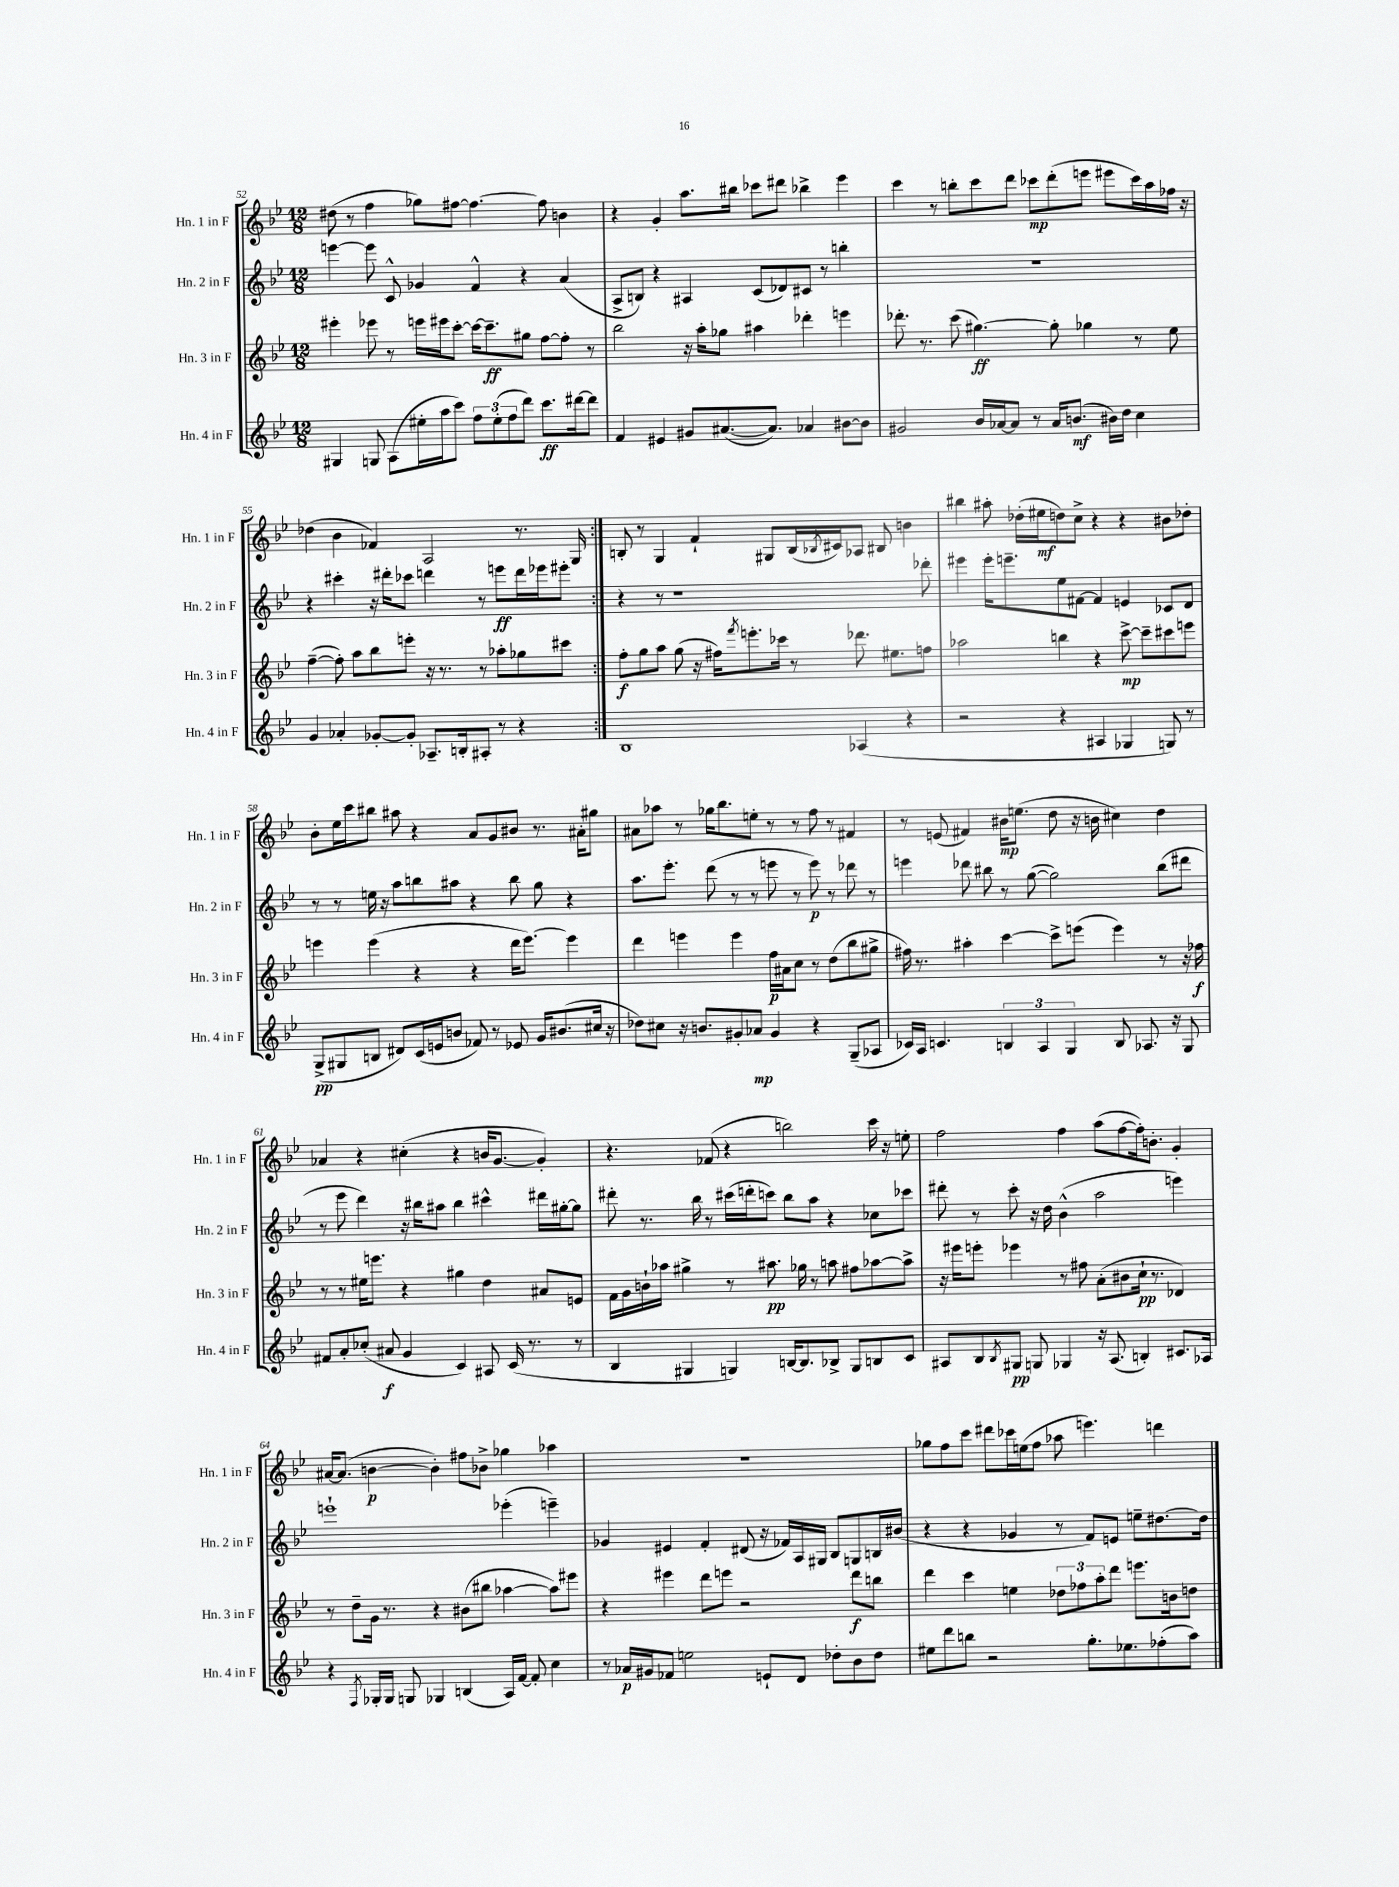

**kern	**kern	**kern	**kern
*staff4	*staff3	*staff2	*staff1
*clefG2	*clefG2	*clefG2	*clefG2
*k[b-e-]	*k[b-e-]	*k[b-e-]	*k[b-e-]
*M12/8	*M12/8	*M12/8	*M12/8
4G#	4eee#'	[4eee	(8dd#
.	.	.	8r
8G	8eee-	8eee]	4ff
(8A	8r	8c^^	.
16ee#'	16eee	4g-	8gg-)
16aa	16eee#	.	.
8ccc)	[8ccc'	.	[8ff#
12ff	16ccc_	4f^^	4.ff#_
.	8.ccc~]	.	.
(12ee#'	.	.	.
12ff	.	.	.
8ddd)	8gg#	4r	.
8.ccc	[8ff	.	8ff#]
.	8ff']	(4a	4b
[16ddd#	.	.	.
8ddd#]	8r	.	.
=	=	=	=
4f	2bb-	8A^	4r
.	.	8B)	.
4e#	.	4r	4g'
8g#	16r	4A#	8.aa
.	16aa'	.	.
([8.a#	8gg-	.	.
.	.	.	16bb#
.	4aa#	(8c	8ccc-
8.a#])	.	.	.
.	.	8d-)	8ddd#
4a-	4ddd-'	8c#	4bb-^
.	.	8r	.
[8b#	4eee	4bb'	4eee-
8b#]	.	.	.
=	=	=	=
2g#	8.ddd-'	1.r	4ccc
.	8.r	.	.
.	.	.	8r
.	(8ccc	.	8bb'
16b-	[4.gg#)	.	8ccc
[16a-	.	.	.
8a-]	.	.	8ddd
8r	.	.	8ccc-
16a-	8gg#']	.	(8ddd'
(8.b	.	.	.
.	4gg-	.	8eee
16b#)	.	.	8eee#
16dd	.	.	.
4cc	8r	.	16ccc-)
.	.	.	16aa
.	8ee-	.	16ff-
.	.	.	16r
=	=	=	=
4g	([4ff~	4r	(4dd-
4a-'	8ff'])	4ccc#'	4b-
.	8aa	.	.
[8g-'	8bb-	16r	4f-)
.	.	16ddd#'	.
8g-']	8eee'	8ccc-	.
8.A-~	16r	4ddd	2A
.	8.r	.	.
16B'	.	.	.
8A#'	8r	8r	.
8r	8aa-'	8eee	.
4r	8gg-	16ddd	8.r
.	.	16eee-	.
.	8ccc#	8eee#'	.
.	.	.	16G
=:|!	=:|!	=:|!	=:|!
1B-	8ff'	4r	8B'
.	8gg	.	8r
.	8aa	8r	4G
.	(8gg	1r	.
.	16r	.	4f`
.	16ff#)	.	.
.	8qfff	.	.
.	8.eee'	.	.
.	.	.	8G#
.	16ccc-	.	.
.	8r	.	(16B
.	.	.	8qB-
.	.	.	16c#)
(4A-	8.ddd-	.	8A-
.	.	.	8B#
.	8.ee#	.	.
4r	.	.	4b
.	8ff	8ddd-'	.
=	=	=	=
2r	2aa-	4eee#	4bb#
.	.	16eee#'	8aa#'
.	.	8.eee~	.
.	.	.	(16dd-'
.	.	.	16ee#
4r	4bb	8ee-	8dd)
.	.	[8f#	8cc^
4A#	4r	4f#]	4r
4G-	[8ccc^	4e	4r
.	8ccc~]	.	.
8G)	8ccc#	8c-	8b#
8r	8eee	8d	8dd-'
=	=	=	=
(8G^	4eee	8r	8b-'
8G#	.	8r	16ee-
.	.	.	16ccc
8B	(4eee	16ee	8bb#
.	.	16r	.
8d#)	.	8aa	8aa#
(16c	4r	8bb	4r
16e	.	.	.
8b	.	8aa#	.
8f-)	4r	4r	8a
8r	.	.	8g
8e-	16ddd	8bb	8b#
.	[8.eee)	.	.
16g	.	8gg	8.r
(8.b#	.	.	.
.	4eee]	4r	.
.	.	.	16a#'
16cc#	.	.	8gg#
16r	.	.	.
=	=	=	=
8dd-)	4ddd	8.aa	8a#
8cc#	.	.	8aa-
.	.	8.eee-'	.
16r	4eee	.	8r
8.b	.	.	.
.	.	(8ddd	16gg-
.	.	.	8.bb-
8g#'	4eee	8r	.
8a-	.	8r	8ee'
4g#	16ff	8eee	8r
.	16a#	.	.
.	8cc	8r	8r
4r	8r	8eee)	8ff
.	(8dd	8r	8r
(8G~	8bb-	8ddd-	4f#
8A-	8gg#^	8r	.
=	=	=	=
16c-)	16ff#)	4eee	8r
16A	8.r	.	.
4.c	.	.	(8e
.	4aa#'	8ddd-	4f#)
.	.	8bb#	.
6B	[4ccc	8r	16b#
.	.	.	(8.ee
.	.	([8gg	.
6A	.	.	.
.	8ccc^]	2gg])	8dd
6G	.	.	.
.	(8eee	.	16r
.	.	.	16b
8B	4eee)	.	4cc#)
8.A-	.	.	.
.	8r	(8bb#	4dd
16r	.	.	.
8G	16r	8ddd#	.
.	16ff-	.	.
=	=	=	=
8f#	8r	8r	4a-
8a'	8r	8eee-	.
(8cc-'	16ee#	4ddd)	4r
.	8.eee	.	.
8a#	.	.	.
4g	4r	16r	(4cc#'
.	.	16bb#	.
.	.	8aa#	.
4c)	4gg#	4bb#	4r
8A#	4dd	4ccc#^^	16b
.	.	.	[8.g
(16c	.	.	.
8.r	.	.	.
.	8a#	16ddd#	4g'])
.	.	[16gg#'	.
8r	8e	8gg#]	.
=	=	=	=
4B-	16f	8ddd#'	4.r
.	16g	.	.
.	16b`	8.r	.
.	16aa-	.	.
4G#	4gg#^	.	.
.	.	16bb-	.
.	.	8r	(8f-
4G)	8r	(16ccc#	4r
.	.	16ddd'	.
.	8.aa#	8ccc)	.
[16B	.	8bb-	2bb)
8.B]	16gg-	.	.
.	8r	8aa	.
8B-^	8aa	4r	.
8G	8ff#	.	.
8B	[8aa-	8cc-	16ccc
.	.	.	16r
8c	8aa-^]	8ccc-	8ee'
=	=	=	=
8A#	16r	8ddd#'	2ff
.	16eee#	.	.
8B-	8eee'	8r	.
8qB-	.	.	.
8G#	4eee-	8ccc'	.
8G	.	16r	.
.	.	16dd	.
4G-	8r	(4b-^^	4ff
.	8ff#	.	.
16r	(8a'	2aa	(8aa
(8.A#	.	.	.
.	8b#	.	[8ff
4B')	16cc`	.	16ff'])
.	8.r	.	8.b'
8.c#	4d-)	4eee)	4g'
16A-	.	.	.
=	=	=	=
4r	8r	1eee`	[16a#
.	.	.	(8.a#]
.	8dd~	.	.
8qF	.	.	.
16G-'	16g	.	[4b
16G-	8.r	.	.
8G	.	.	.
4G-	4r	.	4b'])
(4B	(8b#	.	8ff#
.	8bb#	.	8b-^
16A)	[4aa-	(4eee-'	4gg-
[16f	.	.	.
8f']	.	.	.
4cc	8aa-])	4eee~)	4aa-
.	8eee#	.	.
=	=	=	=
8r	4r	4g-	1.r
16a-	.	.	.
16g#	.	.	.
8f-	4eee#	4e#	.
2ee	.	.	.
.	8ddd	4f'	.
.	8eee	.	.
.	2r	(8d#	.
8e`	.	16r	.
.	.	16f-)	.
8d	.	16A	.
.	.	16G#	.
8dd-'	.	8B-	.
8b-	8ddd	8G	.
8dd-	8bb	16B	.
.	.	(16b#	.
=	=	=	=
8ee#	4ddd	4r	8gg-
8ddd	.	.	8ff
8bb	4ccc	4r	8ccc
2r	.	.	8ddd#
.	4ee	4g-	16ccc-
.	.	.	(16ee
.	.	.	8ff
.	12dd-	8r	8aa-
.	12ff-	.	.
8.gg'	.	8f)	4.eee)
.	12aa'	.	.
.	8ddd	8e	.
8.ee-	.	.	.
.	8.eee	8ee~	.
(8ff-'	.	[8.dd#	4ddd
.	16b	.	.
8aa)	8dd	.	.
.	.	16dd#]	.
==	==	==	==
*-	*-	*-	*-
